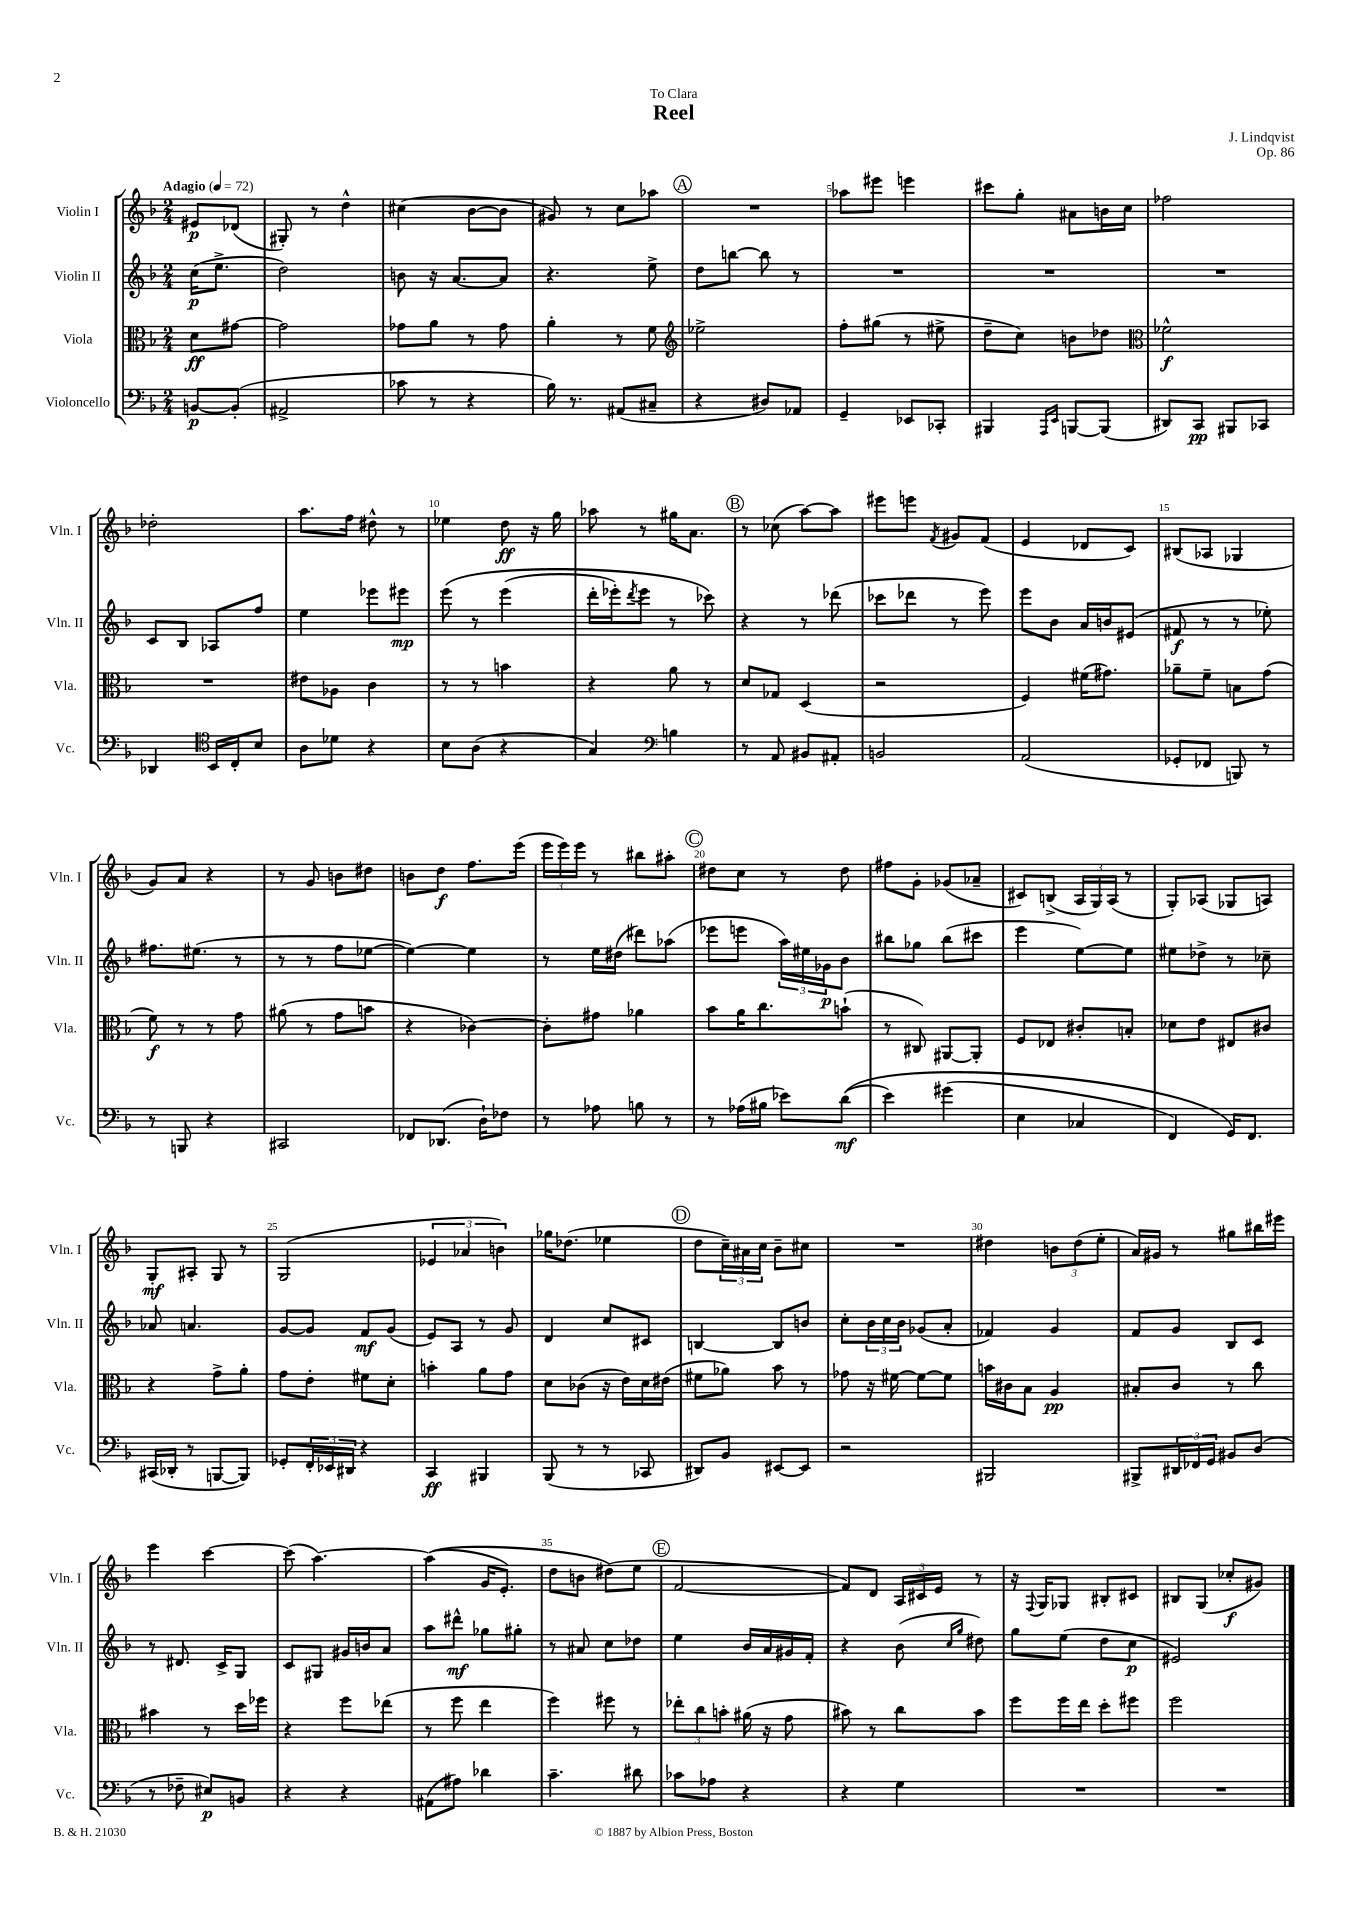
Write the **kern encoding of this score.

**kern	**kern	**kern	**kern
*staff4	*staff3	*staff2	*staff1
*clefF4	*clefC3	*clefG2	*clefG2
*k[b-]	*k[b-]	*k[b-]	*k[b-]
*M2/4	*M2/4	*M2/4	*M2/4
*MM72	*MM72	*MM72	*MM72
[8BB	8d	(16cc	8e#
.	.	8.ee^	.
(8BB']	[8g#	.	(8d-
=	=	=	=
2AA#^	2g#]	2dd)	8G#')
.	.	.	8r
.	.	.	4dd^^
=	=	=	=
8c-	8g-	8b	(4cc#
8r	8a	16r	.
.	.	[8.a	.
4r	8r	.	[8b-
.	8g-	8a]	8b-]
=	=	=	=
16B-)	4a'	4.r	8g#)
8.r	.	.	.
.	.	.	8r
(8AA#	8r	.	8cc
8C#~	8f	8ee^	8aa-
=	=	=	=
*	*clefG2	*	*
4r	2ee-^	8dd	2r
.	.	[8bb	.
8D#)	.	8bb]	.
8AA-	.	8r	.
=	=	=	=
4GG~	8ff'	2r	8aa-
.	(8gg#	.	8eee#
8EE-	8r	.	4eee
8CC-'	8ee#^	.	.
=	=	=	=
4BBB#	8dd~	2r	8ccc#
.	8cc)	.	8gg'
16qqAAA	.	.	.
16qqEE	.	.	.
[8BBB	8b	.	8a#
(8BBB]	8dd-	.	16b
.	.	.	16cc
=	=	=	=
*	*clefC3	*	*
8DD#)	2f-^^	2r	2ff-
8CC	.	.	.
8BBB#	.	.	.
8CC-	.	.	.
=	=	=	=
4DD-	2r	8c	2dd-'
.	.	8B-	.
*clefC4	*	*	*
16BB-	.	8A-	.
16C'	.	.	.
8B-	.	8ff	.
=	=	=	=
8A	8e#	4ee	8.aa
8d-	8A-	.	.
.	.	.	16ff
4r	4c	8eee-	8dd#^^
.	.	8eee#	8r
=	=	=	=
8B-	8r	&(8eee	4ee-
(8A	8r	8r	.
4r	4b	(4eee	8dd
.	.	.	16r
.	.	.	16gg
=	=	=	=
4G)	4r	16ddd'	8aa-
.	.	16eee-')	.
.	.	8qddd	.
.	.	8eee-	8r
*clefF4	*	*	*
4B	8a	8r	16gg#
.	.	.	8.a
.	8r	8ccc-&)	.
=	=	=	=
8r	8d	4r	8r
8AA	8G-	.	(8cc-
8BB#	(4D	8r	[8aa)
8AA#'	.	(8ddd-	8aa]
=	=	=	=
2BB	2r	8ccc-	8eee#
.	.	8ddd-	8eee
.	.	.	8qf
.	.	8r	8g#
.	.	8eee)	(8f
=	=	=	=
(2AA	4F)	8eee	4e
.	.	8b-	.
.	(16f#	16a	8d-
.	8.g#)	16b	.
.	.	(8e#	8c)
=	=	=	=
8GG-'	8a-~	8f#	(8B#
8FF-	8f~	8r	8A-
8BBB)	8B	8r	4G-
8r	(8g	8ee-')	.
=	=	=	=
8r	8f)	8.ff#	8g)
8BBB	8r	.	8a
.	.	(8.ee#	.
4r	8r	.	4r
.	8g	8r	.
=	=	=	=
2CC#	(8a#	8r	8r
.	8r	8r	8g
.	8g	8ff	8b
.	8b	[8ee-	8dd#
=	=	=	=
8FF-	4r	4ee-_)	8b
(8.DD-	.	.	8dd
.	[4c-)	4ee-]	8.ff
16D`)	.	.	.
8F-	.	.	.
.	.	.	(16eee
=	=	=	=
8r	8c-']	8r	24eee
.	.	.	24eee)
.	.	.	24eee
8A-	8g#	16ee	8r
.	.	(16dd#	.
8B	4a-	8ddd#)	8bb#
8r	.	(8aa-	8aa#'
=	=	=	=
8r	8b-	8eee-	8dd#
(16A-	16a	8eee	8cc
16B#	8.cc	.	.
8e-)	.	24aa)	8r
.	.	24ee#	.
.	.	24g-	.
&((8d	(8b`	8b-	8dd#
=	=	=	=
4e)	8r	8bb#	8ff#
.	8C#)	8gg-	8g'
(4g#	[8AA#	(8bb#	(8g-
.	8AA#']	8ccc#	8a-~
=	=	=	=
4E	8F	4eee	8c#)
.	8E-	.	(8B^
4C-	8c#'	[8ee)	24A
.	.	.	24G)
.	.	.	(24A
.	8B'	8ee]	8r
=	=	=	=
4FF)	8d-	8ee#	8G')
.	8e	8dd-^	(8A-
16GG&)	8E#	8r	8G-
8.FF	.	.	.
.	8c#	8cc-~	8A)
=	=	=	=
(16CC#	4r	8a-	8G'
16DD-'	.	.	.
8r	.	4.a	8A#'
[8BBB	8g^	.	8G
8BBB])	8a'	.	8r
=	=	=	=
8GG-'	8g	[8g	(2G
24FF'	8e'	8g]	.
24EE-	.	.	.
24DD#	.	.	.
4r	8f#	8f	.
.	8d'	(8g	.
=	=	=	=
4CC	4b'	8e)	6e-
.	.	8A	.
.	.	.	6a-
4BBB#	8a	8r	.
.	.	.	6b)
.	8g	8g	.
=	=	=	=
(8BBB-	8d	4d	16gg-
.	.	.	(8.dd-
8r	(8c-	.	.
8r	16r	8cc	4ee-
.	16e)	.	.
8CC-	16d	8c#	.
.	(16e#	.	.
=	=	=	=
8DD#)	8f#	[4B	8dd
8BB-	8a-)	.	24cc~)
.	.	.	24a#
.	.	.	24cc
[8EE#	8b-	8B]	8b-~
8EE#]	8r	8b	8cc#
=	=	=	=
2r	8g-	8cc'	2r
.	16r	24b-	.
.	.	24cc	.
.	[16f#	.	.
.	.	24b-	.
.	8f#_	(8g-	.
.	8f#]	8a'	.
=	=	=	=
2BBB#	16b	4f-)	4dd#
.	16c#	.	.
.	8B-	.	.
.	4A	4g	12b
.	.	.	(12dd#
.	.	.	12ee'
=	=	=	=
8BBB#^	8B#'	8f	16a)
.	.	.	16g#
24DD#	8c	8g	8r
24FF-	.	.	.
24GG	.	.	.
8BB#	8r	8B-	8gg#
(8D	8cc	8c	16bb#
.	.	.	16eee#
=	=	=	=
8r	4b#	8r	4eee
8F-~	.	8.d#	.
8E#)	8r	.	[4ccc
.	.	16c^	.
8BB	16dd	8G	.
.	16ff-	.	.
=	=	=	=
4r	4r	8c	(8ccc]
.	.	8G#	[4.aa)
4r	8ff	16g#	.
.	.	16b	.
.	(8ee-	8a	.
=	=	=	=
(8AA#	8r	8aa	&((4aa]
8A#)	8ff	8ddd#^^	.
4d-	4ee	8gg-	16g
.	.	.	8.e')
.	.	8gg#'	.
=	=	=	=
4.c~	4ff)	8r	8dd
.	.	8a#	8b
.	8ff#	8cc	(8dd#&)
8d#	8r	8dd-	8ee
=	=	=	=
8c-	12ee-'	4ee	[2f
.	12cc	.	.
8A-	.	.	.
.	12b'	.	.
4r	(16a#	16b-	.
.	16r	16a	.
.	8g	16g#	.
.	.	16f'	.
=	=	=	=
4r	8b#)	4r	8f])
.	8r	.	8d
4G	8cc	(8b-	24A
.	.	.	24c#
.	.	.	24e
.	.	16qqcc	.
.	.	16qqgg	.
.	8b#	8dd#)	8r
=	=	=	=
2r	8ff	8gg	16r
.	.	.	8qqF
.	.	.	16G
.	16ff	(8ee	8G-
.	16ee	.	.
.	8dd'	8dd	8B#'
.	8ff#	8cc	8c#
=	=	=	=
2r	2ff	2e#)	8B#
.	.	.	(8G
.	.	.	8cc-'
.	.	.	8g#)
==	==	==	==
*-	*-	*-	*-
